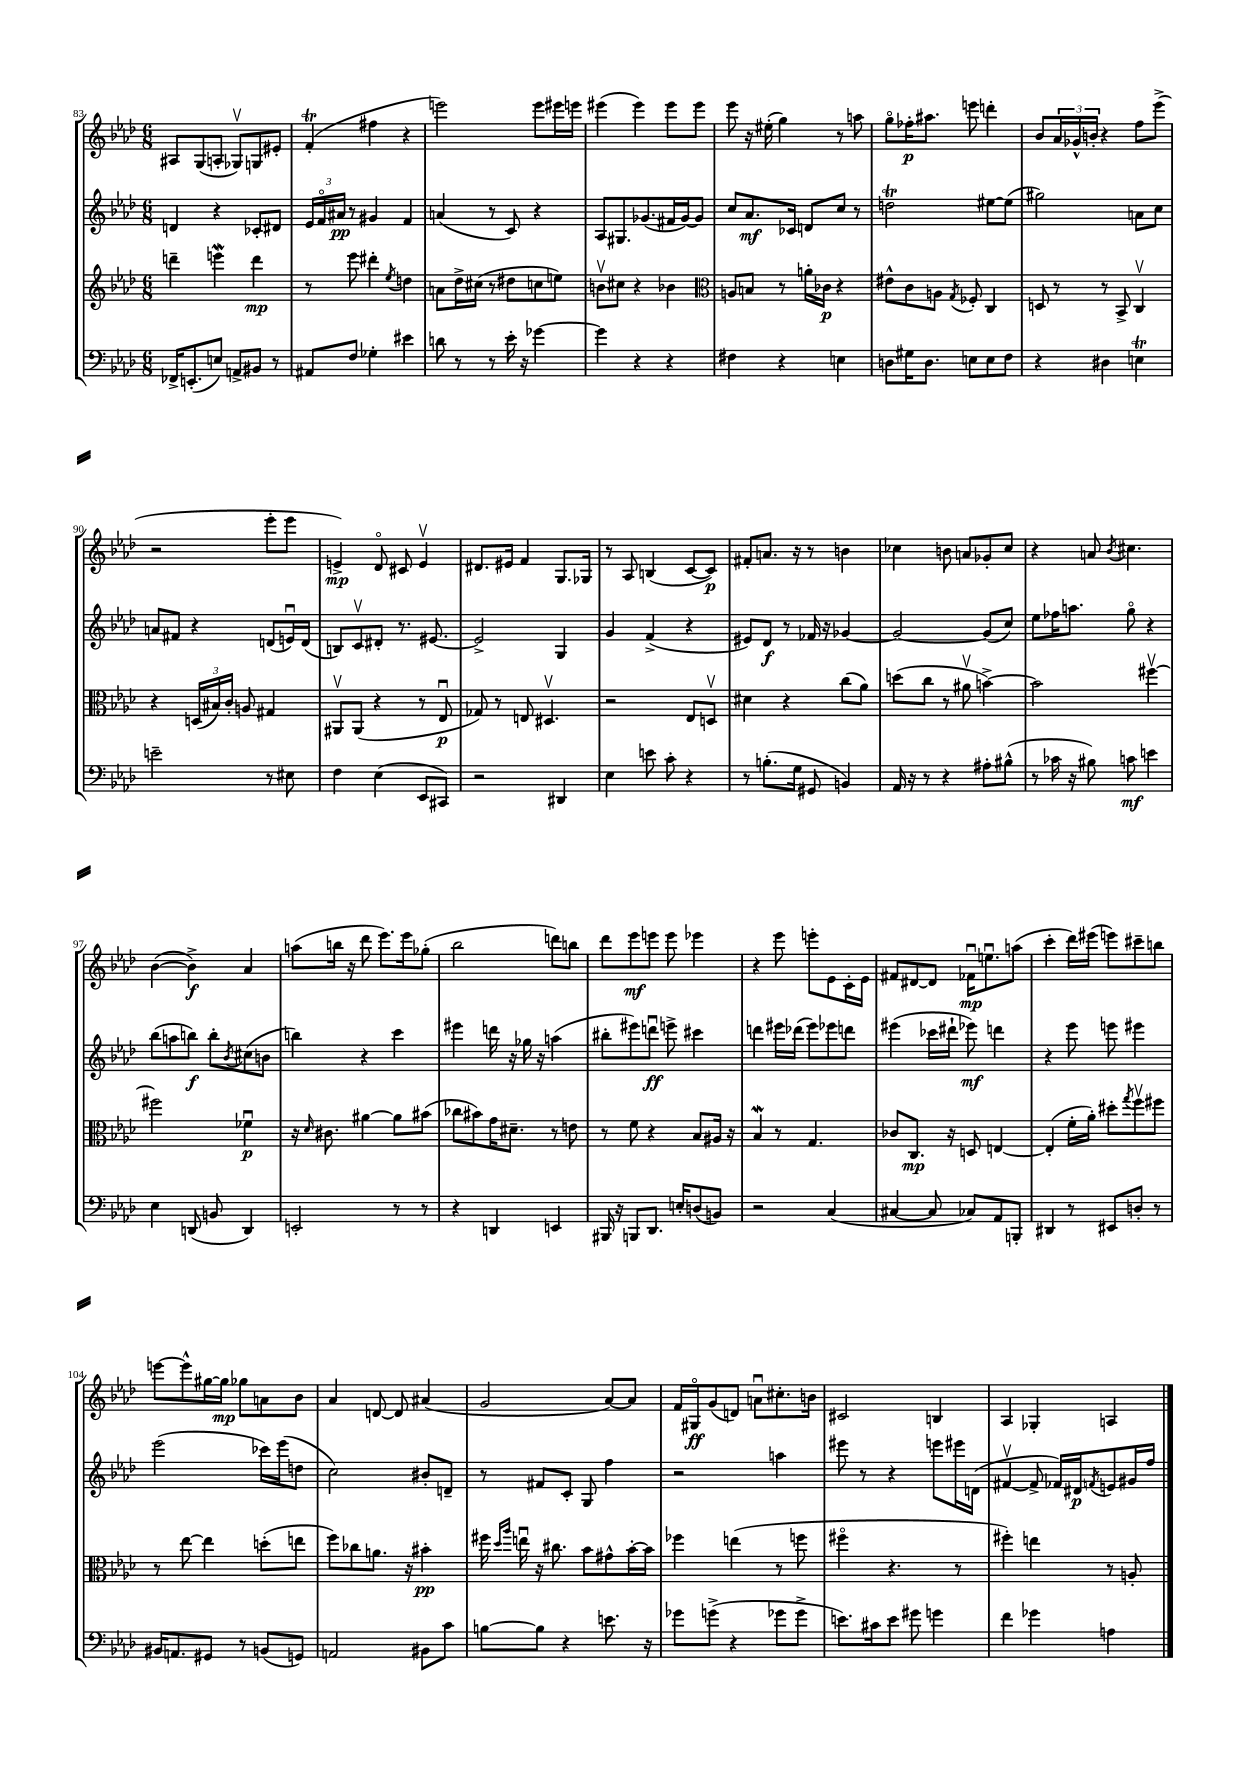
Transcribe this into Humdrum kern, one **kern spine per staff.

**kern	**dynam	**kern	**dynam	**kern	**dynam	**kern	**dynam
*part4	*part4	*part3	*part3	*part2	*part2	*part1	*part1
*staff4	*staff4	*staff3	*staff3	*staff2	*staff2	*staff1	*staff1
*clefF4	*	*clefG2	*	*clefG2	*	*clefG2	*
*k[b-e-a-d-]	*	*k[b-e-a-d-]	*	*k[b-e-a-d-]	*	*k[b-e-a-d-]	*
*M6/8	*	*M6/8	*	*M6/8	*	*M6/8	*
=83	=83	=83	=83	=83	=83	=83	=83
16FF-X^/KL	.	4dddn~\	.	4dn/	.	8A#X/L	.
(8.EEn'/	.	.	.	.	.	.	.
.	.	.	.	.	.	(8G/	.
8En/J)	.	4eeenW\	.	4r	.	8An'/J	.
8AAn^/L	.	.	.	.	.	8G-Xv/L)	.
8BB#X/J	.	4ddd\	mp	8c-X'/L	.	8Gn/	.
8r	.	.	.	8d#X/J	.	8e#X'/J	.
=84	=84	=84	=84	=84	=84	=84	=84
8AA#X/L	.	8r	.	24e-/LL	.	(4fT'/	.
.	.	.	.	24f/	.	.	.
.	.	.	.	24a#X/JJ	pp	.	.
8F/J	.	8eee-\	.	8r	.	.	.
4G-X'\	.	4ddd#X'\	.	4g#X/	.	4ff#X\	.
.	.	8qee-/	.	.	.	.	.
4e#X\	.	4ddn\	.	4f/	.	4r	.
=85	=85	=85	=85	=85	=85	=85	=85
8dn\	.	8an\L	.	(4an/	.	2eeen\)	.
8r	.	16dd-^\L	.	.	.	.	.
.	.	(16cc#X\JJ	.	.	.	.	.
8r	.	8r	.	8r	.	.	.
16e-'\	.	8dd#X\L	.	8c/)	.	.	.
16r	.	.	.	.	.	.	.
[4g-X\	.	8ccn\	.	4r	.	8eee\L	.
.	.	8een\J)	.	.	.	16eee#X\L	.
.	.	.	.	.	.	16eeen\JJ	.
=86	=86	=86	=86	=86	=86	=86	=86
4g-\]	.	8bnv\L	.	8A-/L	.	(4eee#X\	.
.	.	8cc#X\J	.	8.G#X/	.	.	.
4r	.	4r	.	.	.	4eee#\)	.
.	.	.	.	(8.g-X/	.	.	.
4r	.	4b-X\	.	16f#X/L	.	8eee#\L	.
.	.	.	.	[16g-/J)	.	.	.
.	.	.	.	8g-/J]	.	8eee#\J	.
=87	=87	=87	=87	=87	=87	=87	=87
*	*	*clefC3	*	*	*	*	*
4F#X\	.	8An/L	.	8cc/L	.	8eee-\	.
.	.	8Bn/J	.	8.a-/	mf	16r	.
.	.	.	.	.	.	(16ee#X'\	.
4r	.	8r	.	.	.	4gg\)	.
.	.	.	.	16c-X/Jk	.	.	.
.	.	16an'\LL	.	8dn/L	.	.	.
.	.	16c-X\JJ	p	.	.	.	.
4En\	.	4r	.	8cc/J	.	8r	.
.	.	.	.	8r	.	8aan\	.
=88	=88	=88	=88	=88	=88	=88	=88
8Dn\L	.	8e#X^^\L	.	2ddnt\	.	8gg\L	.
16G#X\K	.	8c\	.	.	.	16ff-X'\K	p
8.D\J	.	.	.	.	.	8.aa#X\J	.
.	.	8An\J	.	.	.	.	.
.	.	8qG/	.	.	.	.	.
8En\L	.	8F-X'/	.	.	.	8eeen\	.
8E\	.	4C/	.	[8ee#X\L	.	4dddn'\	.
8F\J	.	.	.	(8ee#\J]	.	.	.
=89	=89	=89	=89	=89	=89	=89	=89
4r	.	8Dn/	.	2gg#X\)	.	8b-/L	.
.	.	8r	.	.	.	24a-/L	.
.	.	.	.	.	.	24g-X^^/	.
.	.	.	.	.	.	24bn'/JJ	.
4D#X\	.	8r	.	.	.	4r	.
.	.	8BB-^/	.	.	.	.	.
4Ent\	.	4Cv/	.	8an\L	.	8ff\L	.
.	.	.	.	8cc\J	.	(8eee-^\J	.
!!LO:LB:g=z
=90	=90	=90	=90	=90	=90	=90	=90
2en~\	.	4r	.	8an/L	.	2r	.
.	.	.	.	8f#X/J	.	.	.
.	.	(24Dn/LL	.	4r	.	.	.
.	.	24B#X/)	.	.	.	.	.
.	.	24c'/JJ	.	.	.	.	.
.	.	8An/	.	.	.	.	.
8r	.	4G#X/	.	(8dn/L	.	8eee-'\L	.
8E#X\	.	.	.	16enu/L)	.	8eee-\J	.
.	.	.	.	(16d/JJ	.	.	.
=91	=91	=91	=91	=91	=91	=91	=91
4F\	.	8AA#Xv/L	.	8Bn/L)	.	4en^/)	mp
.	.	(8AA#/J	.	8cv/	.	.	.
(4E-\	.	4r	.	8d#X'/J	.	8d-/	.
.	.	.	.	8.r	.	8c#X/	.
8EE-/L	.	8r	.	.	.	4ev/	.
.	.	.	.	[8.e#X/	.	.	.
8CC#X/J)	.	8E-u/	p	.	.	.	.
=92	=92	=92	=92	=92	=92	=92	=92
2r	.	8G-X/)	.	2e#^/]	.	8.d#X/L	.
.	.	8r	.	.	.	.	.
.	.	.	.	.	.	16e#X/Jk	.
.	.	8En/	.	.	.	4f/	.
.	.	4.D#Xv/	.	.	.	.	.
4DD#X/	.	.	.	4G/	.	8.G/L	.
.	.	.	.	.	.	16G-X/Jk	.
=93	=93	=93	=93	=93	=93	=93	=93
4E-\	.	2r	.	4g/	.	8r	.
.	.	.	.	.	.	8A-/	.
8en\	.	.	.	(4f^/	.	(4Bn/	.
8c'\	.	.	.	.	.	.	.
4r	.	8E-/L	.	4r	.	[8c/L	.
.	.	8Dnv/J	.	.	.	8c/J])	p
=94	=94	=94	=94	=94	=94	=94	=94
8r	.	4d#X\	.	8e#X/L)	.	8f#X'/L	.
(8.Bn'\L	.	.	.	8d-/J	f	8.an/J	.
.	.	4r	.	8r	.	.	.
16G\Jk	.	.	.	.	.	16r	.
8GG#X/	.	.	.	16f-X/	.	8r	.
.	.	.	.	16r	.	.	.
4BBn/)	.	(8cc\L	.	[4g-X/	.	4bn\	.
.	.	8a-\J)	.	.	.	.	.
=95	=95	=95	=95	=95	=95	=95	=95
16AA-/	.	(8ddn\L	.	2g-/_	.	4cc-X\	.
16r	.	.	.	.	.	.	.
8r	.	8cc\J	.	.	.	.	.
4r	.	8r	.	.	.	8bn\	.
.	.	8a#Xv\	.	.	.	8an/L	.
8A#X'\L	.	[4bn^\)	.	(8g-/L]	.	8g-X'/	.
(8B#X^^\J	.	.	.	8cc/J)	.	8cc-/J	.
=96	=96	=96	=96	=96	=96	=96	=96
8r	.	2b\]	.	8ee-\L	.	4r	.
16c-X\	.	.	.	16ff-X\K	.	.	.
16r	.	.	.	8.aan\J	.	.	.
8B#X\)	.	.	.	.	.	8an/	.
.	.	.	.	.	.	8qb-/	.
8cn\	mf	.	.	8gg\	.	4.cc#X\	.
4en\	.	[4ff#Xv\	.	4r	.	.	.
!!LO:LB:g=z
=97	=97	=97	=97	=97	=97	=97	=97
4E-\	.	2ff#X\]	.	(8bb-\L	.	([4b-\	.
.	.	.	.	8aan\	.	.	.
(8DDn/	.	.	.	8bbn\J)	f	4b-^\])	f
8BBn/	.	.	.	8bb'\L	.	.	.
.	.	.	.	8qb-/	.	.	.
4DD/)	.	4f-Xu\	p	(8cc#X\	.	4a-/	.
.	.	.	.	8bn\J	.	.	.
=98	=98	=98	=98	=98	=98	=98	=98
2EEn'/	.	16r	.	4bbn\)	.	(8aan\L	.
.	.	16qqd-/	.	.	.	.	.
.	.	8.c#X\	.	.	.	.	.
.	.	.	.	.	.	16bbn\Jk	.
.	.	.	.	.	.	16r	.
.	.	[4a#X\	.	4r	.	8ddd-\	.
.	.	.	.	.	.	8.eee-\L)	.
8r	.	8a#\L]	.	4ccc\	.	.	.
.	.	.	.	.	.	16eee-\k	.
8r	.	(8b#X\J	.	.	.	(8gg-X'\J	.
=99	=99	=99	=99	=99	=99	=99	=99
4r	.	8cc-X\L	.	4eee#X\	.	2bb-\	.
.	.	8b#X\)	.	.	.	.	.
4DDn/	.	16g\K	.	16dddn\	.	.	.
.	.	8.d#X~\J	.	16r	.	.	.
.	.	.	.	16gg-X\	.	.	.
.	.	.	.	16r	.	.	.
4EEn/	.	8r	.	(4aan\	.	8dddn\L)	.
.	.	8en\	.	.	.	8bbn\J	.
=100	=100	=100	=100	=100	=100	=100	=100
16BBB#X/	.	8r	.	8bb#X'\L	.	8ddd-\L	.
16r	.	.	.	.	.	.	.
8BBBn/L	.	8f\	.	8eee#X\)	.	8eee-\	mf
8.DD-/J	.	4r	.	8dddnu\J	ff	8eeen\J	.
.	.	.	.	8eeen^\	.	8eee\	.
16En'/KL	.	.	.	.	.	.	.
(8Dn/	.	8B-/L	.	4ccc#X\	.	4eee-X\	.
8BBn/J)	.	16A#X/Jk	.	.	.	.	.
.	.	16r	.	.	.	.	.
=101	=101	=101	=101	=101	=101	=101	=101
2r	.	4B-W/	.	4dddn\	.	4r	.
.	.	8r	.	16eee#X\LL	.	8eee-\	.
.	.	.	.	(16ddd-X\JJ	.	.	.
.	.	4.G/	.	8eee#\L)	.	8eeen'\L	.
(4C/	.	.	.	8eee-X\	.	8e-\	.
.	.	.	.	8dddn\J	.	16c'\L	.
.	.	.	.	.	.	16e-\JJ	.
=102	=102	=102	=102	=102	=102	=102	=102
[4C#X/	.	8c-X/L	.	(4eee#X\	.	8f#X/L	.
.	.	8.C/J	mp	.	.	[8d#X/	.
8C#/]	.	.	.	16ccc-X\LL	.	8d#/J]	.
.	.	16r	.	16ddd#X`\JJ	.	.	.
8C-X/L)	.	8Dn/	.	8eee-X\)	mf	16f-Xu\KL	mp
.	.	.	.	.	.	8.eenu\	.
8AA-/	.	[4En/	.	4dddn\	.	.	.
8BBBn'/J	.	.	.	.	.	(8aan\J	.
=103	=103	=103	=103	=103	=103	=103	=103
4DD#X/	.	(4E'/]	.	4r	.	4ccc'\	.
8r	.	16f'\LL	.	8eee-\	.	16ddd-\LL)	.
.	.	16a-'\JJ)	.	.	.	(16eee#X\JJ	.
8EE#X/L	.	8dd#X'\L	.	8eeen\	.	8eeen\L)	.
.	.	8qgg/	.	.	.	.	.
8Dn'/J	.	8ffv\	.	4eee#X\	.	8ccc#X~\	.
8r	.	8ff#X\J	.	.	.	8bbn\J	.
!!LO:LB:g=z
=104	=104	=104	=104	=104	=104	=104	=104
16BB#X/KL	.	8r	.	(2eee-\	.	[8eeen\L	.
8.AAn/	.	.	.	.	.	.	.
.	.	[8ee-\	.	.	.	8eee^^\]	.
8GG#X/J	.	4ee-\]	.	.	.	[16gg#X\L	.
.	.	.	.	.	.	16gg#\JJ]	mp
8r	.	.	.	.	.	8gg-X\L	.
(8BBn/L	.	(8ddn'\L	.	16ccc-X\LL)	.	8an\	.
.	.	.	.	(16eee-\J	.	.	.
8GGn/J)	.	8een\J	.	8ddn\J	.	8b-\J	.
=105	=105	=105	=105	=105	=105	=105	=105
2AAn/	.	8ff\L)	.	2cc\)	.	4a-/	.
.	.	8cc-X\	.	.	.	.	.
.	.	8.an\J	.	.	.	[8dn/	.
.	.	.	.	.	.	8d/]	.
.	.	16r	.	.	.	.	.
8BB#X\L	.	4b#X'\	pp	8b#X'/L	.	(4a#X/	.
8c\J	.	.	.	8dn~/J	.	.	.
=106	=106	=106	=106	=106	=106	=106	=106
[8Bn\L	.	16ff#X\	.	8r	.	2g/	.
.	.	16qqdd-/LL	.	.	.	.	.
.	.	16qqaa-/JJ	.	.	.	.	.
.	.	16eenu\	.	.	.	.	.
8B\J]	.	16r	.	8f#X/L	.	.	.
.	.	8.cc#X\	.	.	.	.	.
4r	.	.	.	8c'/J	.	.	.
.	.	8b-\L	.	8G/	.	.	.
8.en\	.	8g#X^^\	.	4ff\	.	[8a-/L)	.
.	.	[16b-'\L	.	.	.	8a-/J]	.
16r	.	16b-\JJ]	.	.	.	.	.
=107	=107	=107	=107	=107	=107	=107	=107
8g-X\L	.	4ff-X\	.	2r	.	16f/LL	.
.	.	.	.	.	.	16G#X/J	ff
(8gn^\J	.	.	.	.	.	(8g/	.
4r	.	(4een\	.	.	.	8dn/J)	.
.	.	.	.	.	.	8anu\L	.
8g-X\L	.	8r	.	4aan\	.	8.cc#X'\	.
8g-^\J	.	8ffn\	.	.	.	.	.
.	.	.	.	.	.	16bn\Jk	.
=108	=108	=108	=108	=108	=108	=108	=108
8.en\L)	.	4ff#X\	.	8eee#X\	.	2c#X/	.
.	.	.	.	8r	.	.	.
16c#X\k	.	.	.	.	.	.	.
8e\J	.	4.r	.	4r	.	.	.
8g#X\	.	.	.	.	.	.	.
4gn\	.	.	.	8eeen\L	.	4Bn/	.
.	.	8r	.	16eee#X\L	.	.	.
.	.	.	.	(16dn\JJ	.	.	.
=109	=109	=109	=109	=109	=109	=109	=109
4f\	.	4ff#X'\)	.	[4f#Xv/	.	4A-/	.
4g-X\	.	4een\	.	8f#^/]	.	4G-X'/	.
.	.	.	.	16f-X/LL)	.	.	.
.	.	.	.	16d#X/J	p	.	.
.	.	.	.	8qfn/	.	.	.
4An\	.	8r	.	8en/	.	4An/	.
.	.	8An'/	.	16g#X/L	.	.	.
.	.	.	.	16ff/JJ	.	.	.
==	==	==	==	==	==	==	==
*-	*-	*-	*-	*-	*-	*-	*-
